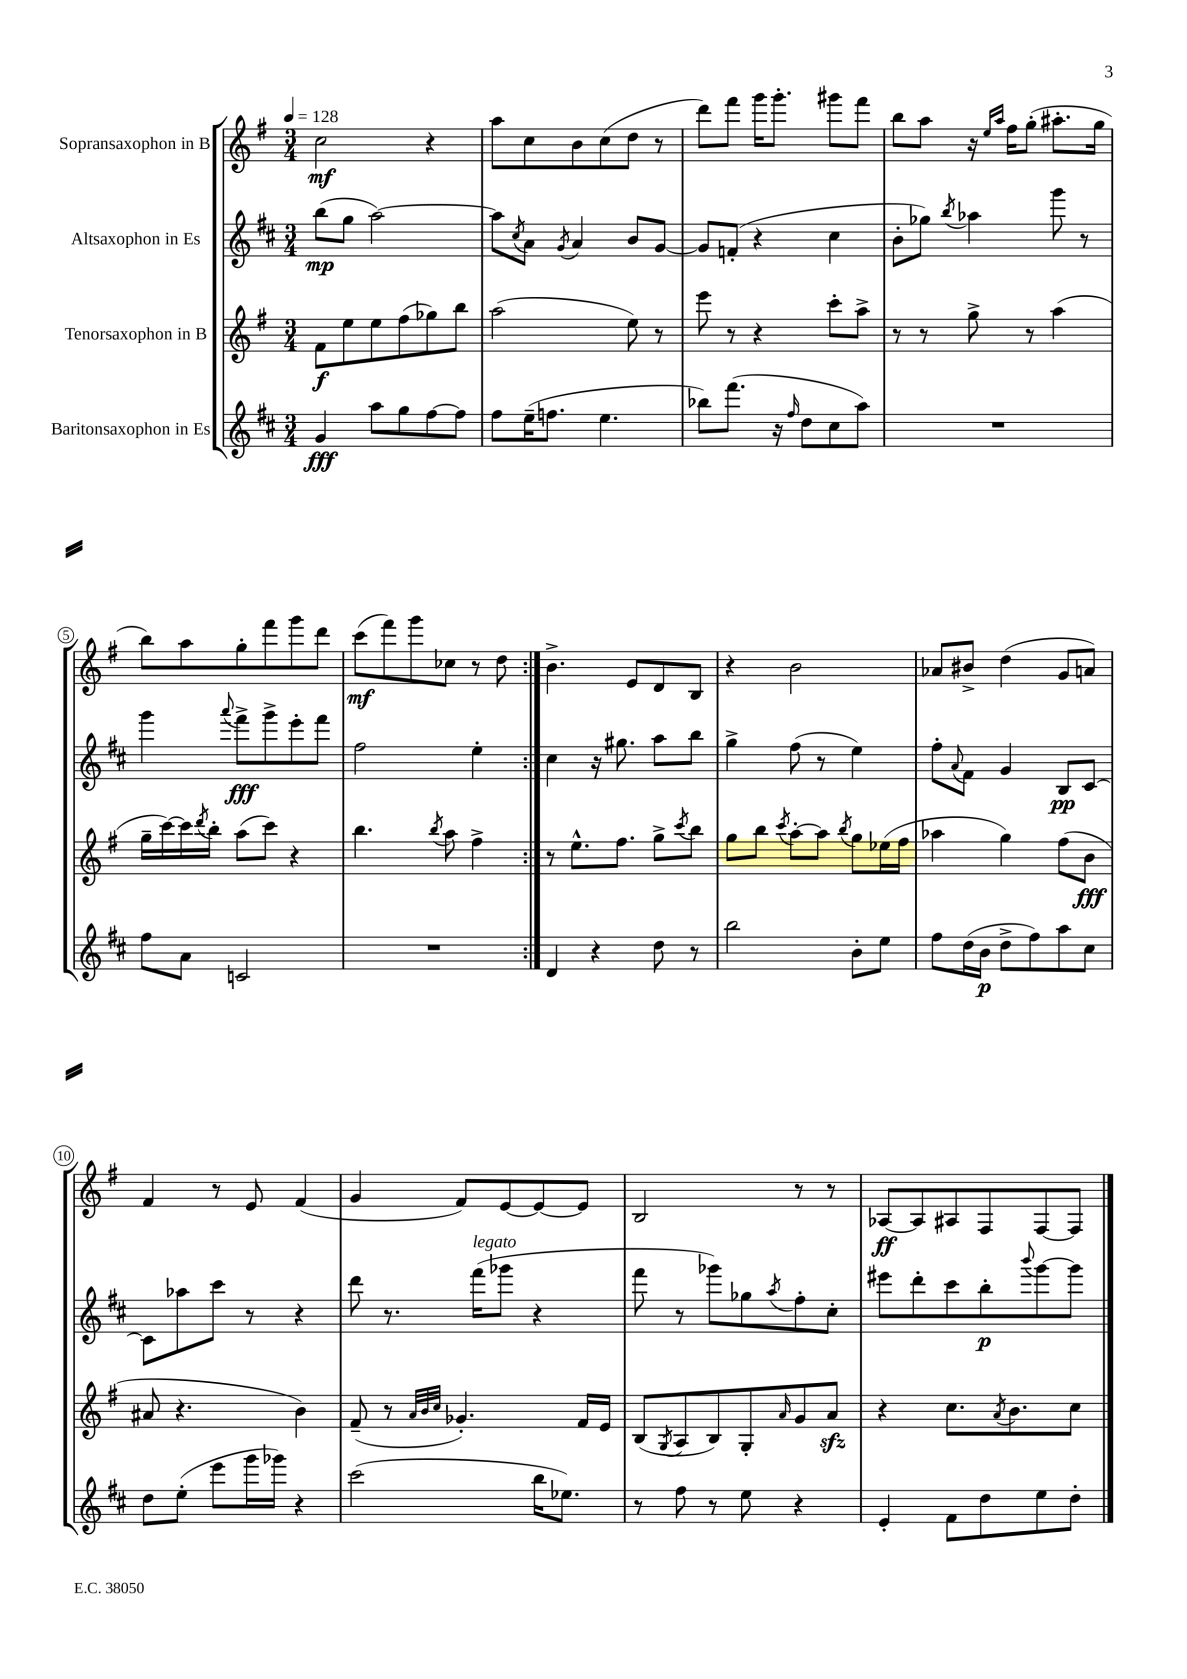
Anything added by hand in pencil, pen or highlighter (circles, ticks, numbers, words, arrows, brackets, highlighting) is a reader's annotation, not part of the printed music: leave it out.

**kern	**kern	**kern	**kern
*staff4	*staff3	*staff2	*staff1
*clefG2	*clefG2	*clefG2	*clefG2
*k[f#c#]	*k[f#]	*k[f#c#]	*k[f#]
*M3/4	*M3/4	*M3/4	*M3/4
*MM128	*MM128	*MM128	*MM128
4g	8f#	(8bb	2cc
.	8ee	8gg	.
8aa	8ee	[2aa)	.
8gg	(8ff#	.	.
[8ff#	8gg-)	.	4r
8ff#]	8bb	.	.
=	=	=	=
8ff#	(2aa	8aa]	8aa
.	.	8qcc#	.
(16ee~	.	8a	8cc
8.ff	.	.	.
.	.	8qg	.
.	.	4a	8b
4.ee	.	.	(8cc
.	8ee)	8b	8dd
.	8r	[8g	8r
=	=	=	=
8bb-)	8eee	8g]	8ddd)
(8.fff#	8r	(8f'	8fff#
.	4r	4r	16ggg
16r	.	.	8.ggg'
16qqff#	.	.	.
8dd	.	.	.
8cc#	8ccc'	4cc#	8ggg#
8aa)	8aa^	.	8fff#
=	=	=	=
2.r	8r	8b'	8bb
.	8r	8gg-)	8aa
.	.	8qbb	.
.	8gg^	4aa-	16r
.	.	.	16qqee
.	.	.	16qqaa
.	.	.	16ff#
.	8r	.	(8gg'
.	(4aa	8ggg	8.aa#'
.	.	8r	.
.	.	.	16gg
=	=	=	=
8ff#	16gg~	4ggg	8bb)
.	[16ccc)	.	.
8a	16ccc]	.	8aa
.	8qddd	.	.
.	16bb'	.	.
.	.	8qqaaa	.
2c	(8aa	8fff#^	8gg'
.	8ccc)	8ggg^	8fff#
.	4r	8eee'	8ggg
.	.	8fff#	8ddd
=	=	=	=
2.r	4.bb	2ff#	(8ccc
.	.	.	8fff#)
.	.	.	8ggg
.	8qbb	.	.
.	8aa	.	8cc-
.	4ff#^	4ee'	8r
.	.	.	8dd
=:|!	=:|!	=:|!	=:|!
4d	8r	4cc#	4.b^
.	8.ee^^	.	.
4r	.	16r	.
.	8.ff#	8.gg#	.
.	.	.	8e
8dd	8gg^	8aa	8d
.	8qccc	.	.
8r	8bb	8bb	8B
=	=	=	=
2bb	8gg	4gg^	4r
.	8bb	.	.
.	8qccc	.	.
.	[8aa'	(8ff#	2b
.	8aa]	8r	.
.	8qbb	.	.
8b'	8gg	4ee)	.
8ee	(16ee-	.	.
.	16ff#	.	.
=	=	=	=
8ff#	4aa-	8ff#'	8a-
.	.	8qqa	.
(16dd	.	8f#	8b#^
16b	.	.	.
8dd^	4gg)	4g	(4dd
8ff#)	.	.	.
8aa	(8ff#	8B	8g
8cc#	8b	[8c#	8a)
=	=	=	=
8dd	8a#	8c#]	4f#
(8ee'	4.r	8aa-	.
8eee	.	8ccc#	8r
16ggg	.	8r	8e
16ggg-)	.	.	.
4r	4b)	4r	(4f#
=	=	=	=
(2ccc#	(8f#~	8ddd	4g
.	8r	8.r	.
.	32qqa	.	.
.	32qqb	.	.
.	32qqcc	.	.
.	4.g-')	.	8f#)
.	.	(16fff#	.
.	.	8ggg-	[8e
16bb	.	4r	8e_
8.ee-)	.	.	.
.	16f#	.	8e]
.	16e	.	.
=	=	=	=
8r	(8B	8fff#	2B
.	8qG	.	.
8ff#	8A	8r	.
8r	8B)	8ggg-)	.
8ee	8G'	8gg-	.
.	16qqa	8qaa	.
4r	8g	8ff#'	8r
.	8a	8cc#'	8r
=	=	=	=
4e'	4r	8eee#	[8A-
.	.	8ddd'	8A-]
8f#	8.cc	8ccc#	8A#
8dd	.	8bb'	8F#
.	8qa	.	.
.	8.b	.	.
.	.	8qqbbb	.
8ee	.	[8ggg	[8F#
8dd'	8cc	8ggg]	8F#]
==	==	==	==
*-	*-	*-	*-
